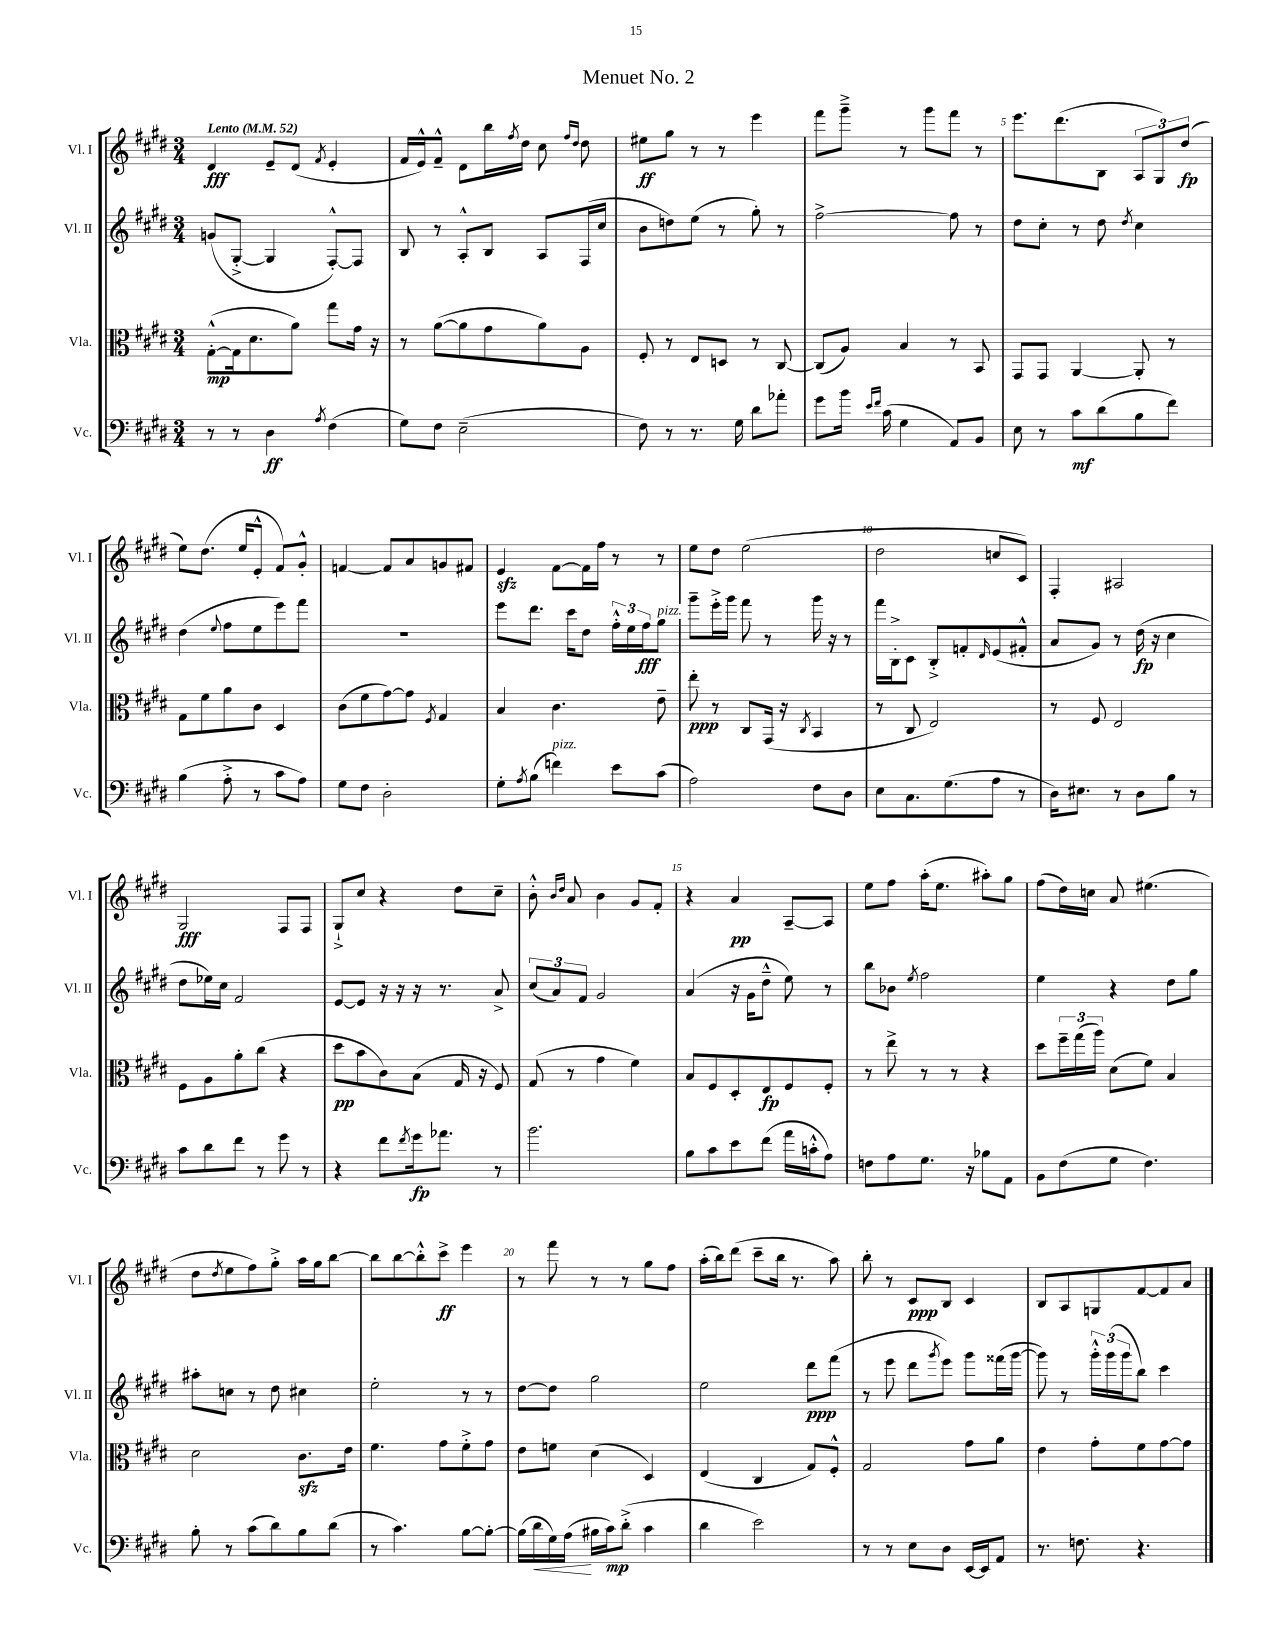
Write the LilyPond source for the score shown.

\header { title = "Menuet No. 2" }
<<
\new StaffGroup <<
\new Staff = "s0" \with { instrumentName = "Vl. I" shortInstrumentName = "Vl. I" } {
    \clef treble \key e \major \numericTimeSignature \time 3/4 \tempo "Lento" 4 = 52
    dis'4\fff e'8-- dis'8( \acciaccatura { fis'8 } e'4-. |
    fis'16 e'16-^) fis'8---^ dis'8 b''16 \acciaccatura { fis''8 } dis''16 cis''8 \grace { fis''16 dis''16 } dis''8 |
    eis''8\ff gis''8 r8 r8 e'''4 |
    fis'''8 gis'''8---> r8 gis'''8 fis'''8 r8 |
    e'''8. dis'''8.( b8 \tuplet 3/2 { a8 gis8) dis''8\fp( } |
    e''8) dis''8.( e''16 e'8-.-^ fis'8) gis'8-.-^ |
    f'4~ f'8 a'8 g'8 fis'8 |
    e'4\sfz fis'8~ fis'16 fis''16 r8 r8 |
    e''8 dis''8 e''2( |
    dis''2 c''8 cis'8) |
    fis4-. ais2 |
    gis2\fff fis8 fis8 |
    gis8-!-> cis''8 r4 dis''8 cis''8-- |
    b'8-.-^ \grace { b'16 dis''16 } a'8 b'4 gis'8 fis'8-. |
    r4 a'4\pp a8~-- a8 |
    e''8 fis''8 a''16-.( e''8. ais''8-.) gis''8 |
    fis''8( dis''16) c''16 a'8 eis''4.( |
    dis''8 \acciaccatura { dis''8 } e''8 fis''8) gis''8-.-> a''16 gis''16 b''8~ |
    b''8 b''8~ b''8-.-^ cis'''8->\ff e'''4 |
    r8 fis'''8 r8 r8 gis''8 fis''8 |
    a''16-.( b''16) dis'''8( cis'''8-- b''16 r8. a''8) |
    b''8-. r8 cis'8\ppp b8 cis'4 |
    b8 a8 g8 fis'8~ fis'8 a'8 \bar "|." |
}
\new Staff = "s1" \with { instrumentName = "Vl. II" shortInstrumentName = "Vl. II" } {
    \clef treble \key e \major \numericTimeSignature \time 3/4
    g'8( gis8~-.-> gis4 fis8~-.-^) fis8 |
    b8 r8 a8-.-^ b8 a8 fis16( cis''16 |
    b'8 d''8) e''8( r8 gis''8-.) r8 |
    fis''2~-> fis''8 r8 |
    dis''8 cis''8-. r8 dis''8 \acciaccatura { dis''8 } cis''4 |
    dis''4( \appoggiatura { e''8 } fis''8 e''8 e'''8) fis'''8 |
    R2. |
    e'''8 dis'''8. cis'''16 dis''8 \tuplet 3/2 { fis''16-.-^ e''16 fis''16\fff } gis''8^\markup { \italic "pizz." } |
    gis'''8-- e'''16-.-> gis'''16 fis'''8 r8 gis'''16 r16 r8 |
    fis'''16 b16-.-> cis'8 b8-.-> f'8-. \grace { dis'16 } e'8( fis'8-.-^ |
    a'8 gis'8) r8 dis''16\fp( r16 cis''4 |
    dis''8 ees''16) cis''16 fis'2 |
    e'8~ e'8 r16 r16 r16 r8. a'8-> |
    \tuplet 3/2 { cis''8( a'8) fis'8 } gis'2 |
    a'4( r16 gis'16 dis''8---^ e''8) r8 |
    b''8 bes'8 \acciaccatura { e''8 } fis''2 |
    e''4 r4 dis''8 gis''8 |
    ais''8-. c''8 r8 dis''8 cis''4 |
    e''2-. r8 r8 |
    dis''8~ dis''8 gis''2 |
    e''2 dis'''8\ppp fis'''8( |
    r8 e'''8 dis'''8 \acciaccatura { gis'''8 } e'''8) gis'''8 fisis'''16( gis'''16~ |
    gis'''8) r8 \tuplet 3/2 { gis'''16-.-^ gis'''16( gis'''16 } b''8) cis'''4 \bar "|." |
}
\new Staff = "s2" \with { instrumentName = "Vla." shortInstrumentName = "Vla." } {
    \clef alto \key e \major \numericTimeSignature \time 3/4
    gis8~-.-^\mp( gis16 dis'8. a'8) gis''8 gis'16 r16 |
    r8 a'8~( a'8 gis'8 a'8) a8 |
    fis8-. r8 e8 d8 r8 cis8~ |
    cis8( a8) b4 r8 b,8 |
    gis,8 gis,8 a,4~ a,8-. r8 |
    gis8 fis'8 a'8 cis'8 dis4 |
    cis'8( fis'8 gis'8~) gis'8 \acciaccatura { fis8 } gis4 |
    b4 cis'4. e'8-- |
    e''8-.\ppp r8 cis8 gis,16( r16 \acciaccatura { cis8 } b,4 |
    r8 cis8 e2) |
    r8 fis8 e2 |
    fis8 a8 a'8-. cis''8( r4 |
    dis''8\pp b'8 cis'8) b8( gis16 r16 fis8) |
    gis8( r8 gis'4 fis'4) |
    b8 fis8 dis8-. e8\fp fis8 fis8-. |
    r8 e''8-> r8 r8 r4 |
    dis''8 \tuplet 3/2 { fis''16-- gis''16( a''16) } dis'8( fis'8) b4 |
    dis'2 cis'8.\sfz e'16 |
    fis'4. gis'8 fis'8-.-> gis'8 |
    e'8 f'8 dis'4( dis4) |
    e4( cis4 gis8) fis8-.-^ |
    gis2 gis'8 a'8 |
    e'4 gis'8-. fis'8 gis'8~ gis'8 \bar "|." |
}
\new Staff = "s3" \with { instrumentName = "Vc." shortInstrumentName = "Vc." } {
    \clef bass \key e \major \numericTimeSignature \time 3/4
    r8 r8 dis4\ff \acciaccatura { a8 } fis4( |
    gis8) fis8 e2--( |
    fis8) r8 r8. gis16 dis'8 aes'8-. |
    gis'8 b'16 \grace { e'16 fis'16 } cis'16( gis4 a,8) b,8 |
    e8 r8 cis'8\mf dis'8( b8 fis'8) |
    b4( a8-.-> r8 cis'8 a8) |
    gis8 fis8 dis2-. |
    gis8-. \acciaccatura { a8 } b8( f'4^\markup { \italic "pizz." }) e'8 cis'8( |
    a2) fis8 dis8 |
    e8 cis8. gis8.( a8 r8 |
    dis16) eis8. r8 dis8 b8 r8 |
    cis'8 dis'8 fis'8 r8 gis'8 r8 |
    r4 fis'8 \acciaccatura { fis'8 } gis'16\fp aes'8. r8 |
    b'2. |
    b8 cis'8 e'8 fis'8( a'16 c'16-.-^ a8) |
    f8 a8 gis8. r16 bes8 a,8 |
    b,8 fis8( gis8 fis4.) |
    b8-. r8 cis'8( dis'8) b8 dis'8( |
    r8 cis'4.) b8~ b8~-. |
    b16( dis'16\< gis16) a16\!( bis16 cis'16\mp) dis'8-.->( cis'4 |
    dis'4 e'2) |
    r8 r8 e8 dis8 e,16~ e,16 a,8 |
    r8. f8. r4. \bar "|." |
}
>>
>>
\layout { \context { \Score \override BarNumber.break-visibility = ##(#f #t #t) barNumberVisibility = #(every-nth-bar-number-visible 5) } }
